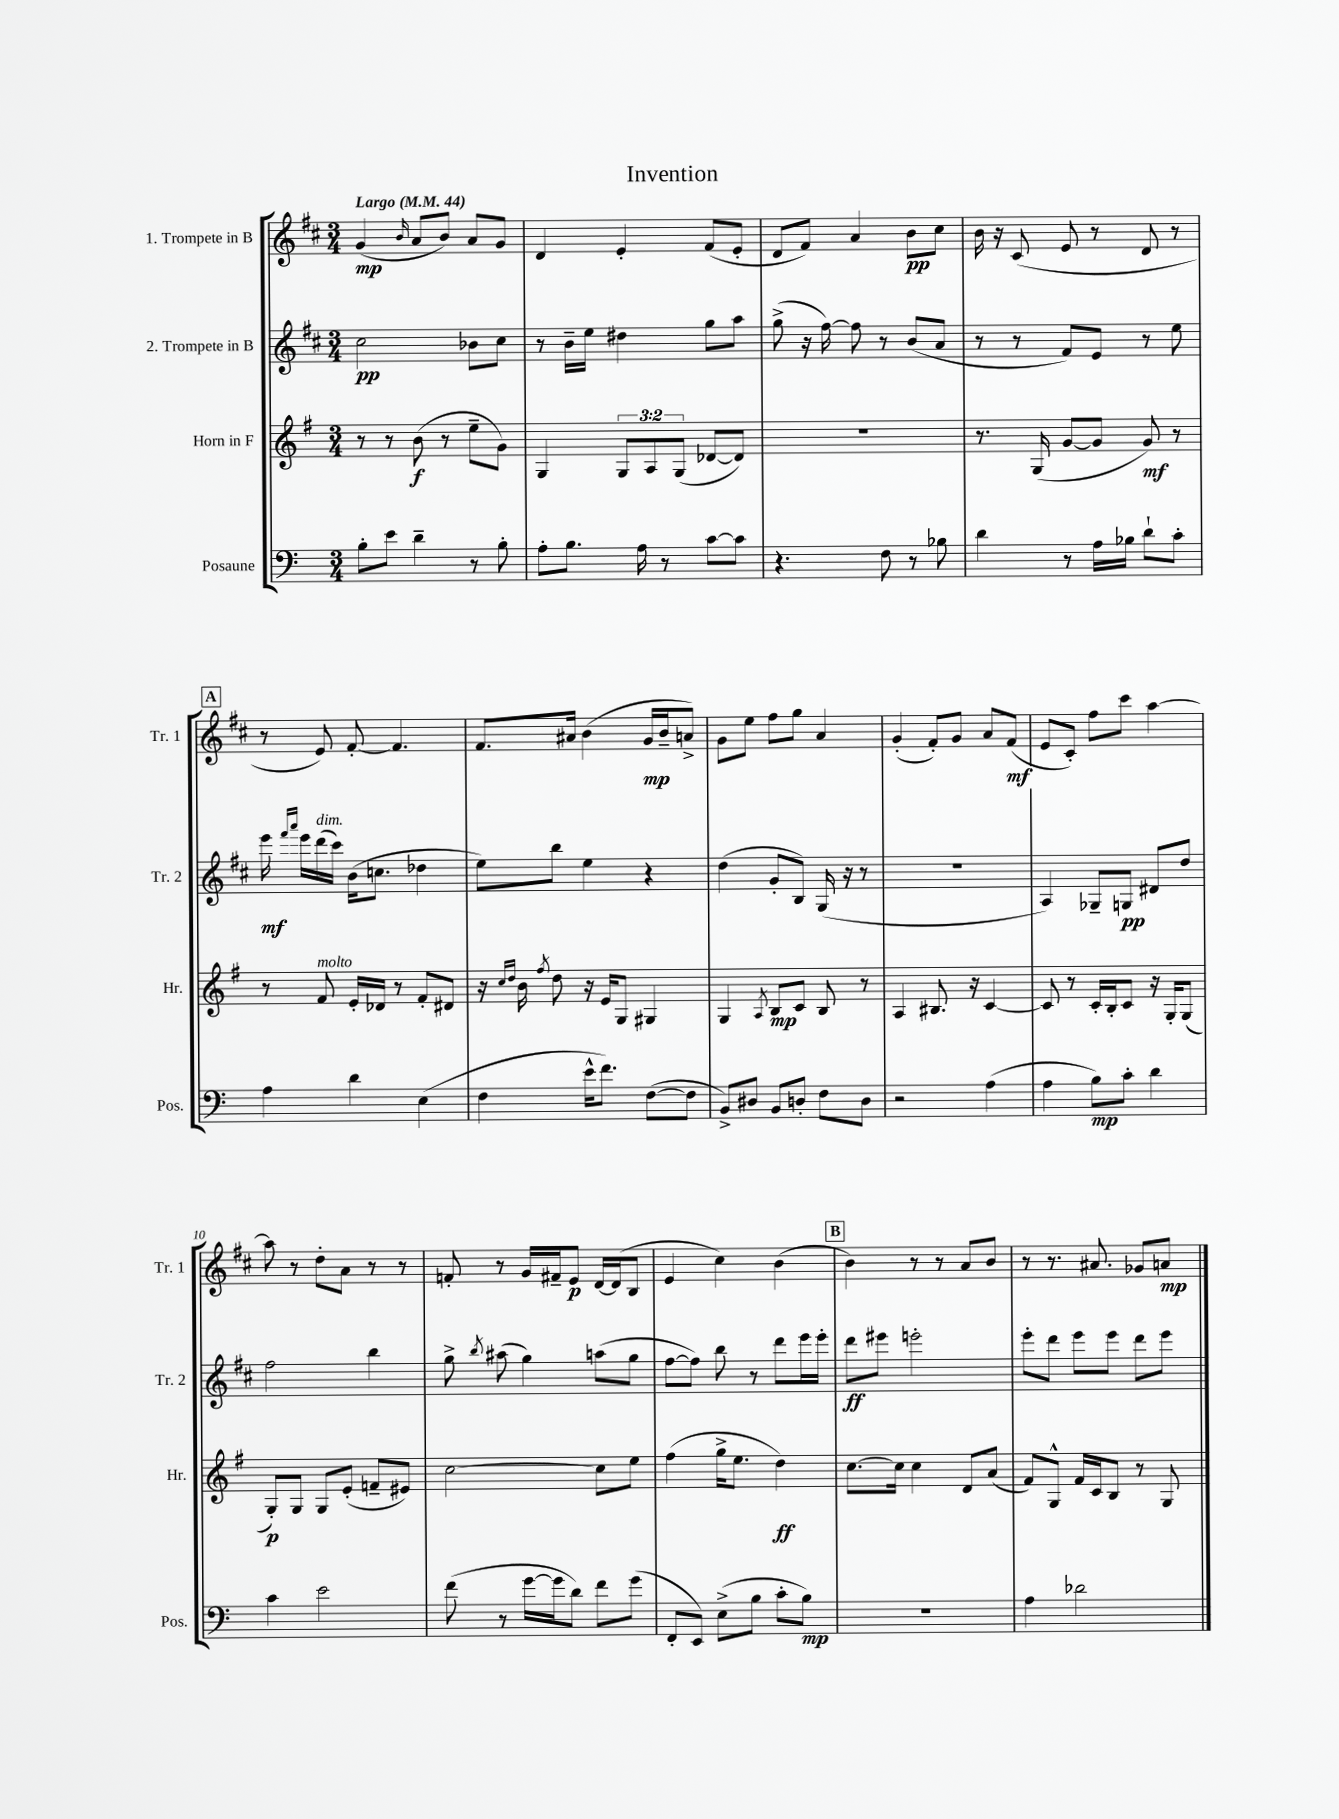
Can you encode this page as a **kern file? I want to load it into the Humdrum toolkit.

**kern	**kern	**kern	**kern
*staff4	*staff3	*staff2	*staff1
*clefF4	*clefG2	*clefG2	*clefG2
*k[]	*k[f#]	*k[f#c#]	*k[f#c#]
*M3/4	*M3/4	*M3/4	*M3/4
*MM44	*MM44	*MM44	*MM44
8B'	8r	2cc#	(4g
8e	8r	.	.
.	.	.	16qqb
4d~	(8b	.	8a
.	8r	.	8b)
8r	8ee~	8b-	8a
8B'	8g)	8cc#	8g
=	=	=	=
8A'	4G	8r	4d
8.B	.	16b~	.
.	.	16ee	.
.	12G	4dd#	4e'
16A	.	.	.
.	12A	.	.
8r	.	.	.
.	(12G	.	.
[8c	[8d-	8gg	(8f#
8c]	8d-])	8aa	8e'
=	=	=	=
4.r	2.r	(8gg^	8d
.	.	16r	8f#)
.	.	[16ff#)	.
.	.	8ff#]	4a
8F	.	8r	.
8r	.	(8b	8b
8B-	.	8a	8cc#
=	=	=	=
4d	8.r	8r	16b
.	.	.	16r
.	.	8r	(8c#
.	(16G	.	.
8r	[8g	8f#)	8e
16A	8g]	8e	8r
16B-	.	.	.
8d`	8g)	8r	8d
8c'	8r	8ee	8r
=	=	=	=
4A	8r	16eee	8r
.	.	16qqfff#	.
.	.	16qqaaa	.
.	.	16eee	.
.	8f#	(16ddd	8e)
.	.	16ccc#)	.
4d	16e'	(16b	[8f#'
.	16d-	8.cc	.
.	8r	.	4.f#]
(4E	8f#'	4dd-	.
.	8d#	.	.
=	=	=	=
4F	16r	8ee)	8.f#
.	16qqcc	.	.
.	16qqdd	.	.
.	16b	.	.
.	8qff#	.	.
.	8dd	8bb	.
.	.	.	16a#
16e^^	16r	4ee	(4b
8.f)	16e	.	.
.	8G	.	.
([8F	4G#	4r	16g
.	.	.	16b~
8F]	.	.	8a^)
=	=	=	=
8BB^)	4G	(4dd	8g
8D#	.	.	8ee
.	8qA	.	.
8BB	8B	8g'	8ff#
8D'	8c	8B)	8gg
8F	8B	(16G	4a
.	.	16r	.
8D	8r	8r	.
=	=	=	=
2r	4A	2.r	(4g'
.	8.B#	.	8f#')
.	.	.	8g
.	16r	.	.
(4A	[4c	.	8a
.	.	.	(8f#
=	=	=	=
4A	8c]	4A)	8e
.	8r	.	8c#')
8B)	16c'	8G-~	8ff#
.	16B'	.	.
8c'	8c	8G	8ccc#
4d	16r	8d#	[4aa
.	16G'	.	.
.	(8G	8dd	.
=	=	=	=
4c	8G')	2ff#	8aa]
.	8G	.	8r
2e	8G	.	8dd'
.	(8e'	.	8a
.	8f~	4bb	8r
.	8e#)	.	8r
=	=	=	=
(8f	[2cc	8gg^	8f'
.	.	8qbb	.
8r	.	(8aa#	8r
[16g	.	4gg)	16g
16g]	.	.	16f#~
8d)	.	.	8e
8f	8cc]	(8aa	[16d
.	.	.	(16d]
(8g	8ee	8gg	8B
=	=	=	=
8FF'	(4ff#	[8ff#	4e
8EE)	.	8ff#])	.
(8E^	16gg^	8bb	4cc#)
.	8.ee	.	.
8B	.	8r	.
8c'	4dd)	8ddd	(4b
8B)	.	16eee	.
.	.	16eee'	.
=	=	=	=
2.r	[8.cc	8ddd	4b)
.	.	8eee#	.
.	16cc]	.	.
.	4cc	2eee'	8r
.	.	.	8r
.	8d	.	8a
.	(8a	.	8b
=	=	=	=
4A	8f#)	8eee'	8r
.	8G^^	8ddd	8.r
2d-	16f#	8eee	.
.	16c	.	8.a#
.	8B	8eee	.
.	8r	8ddd	8g-
.	8G	8eee	8a
==	==	==	==
*-	*-	*-	*-
